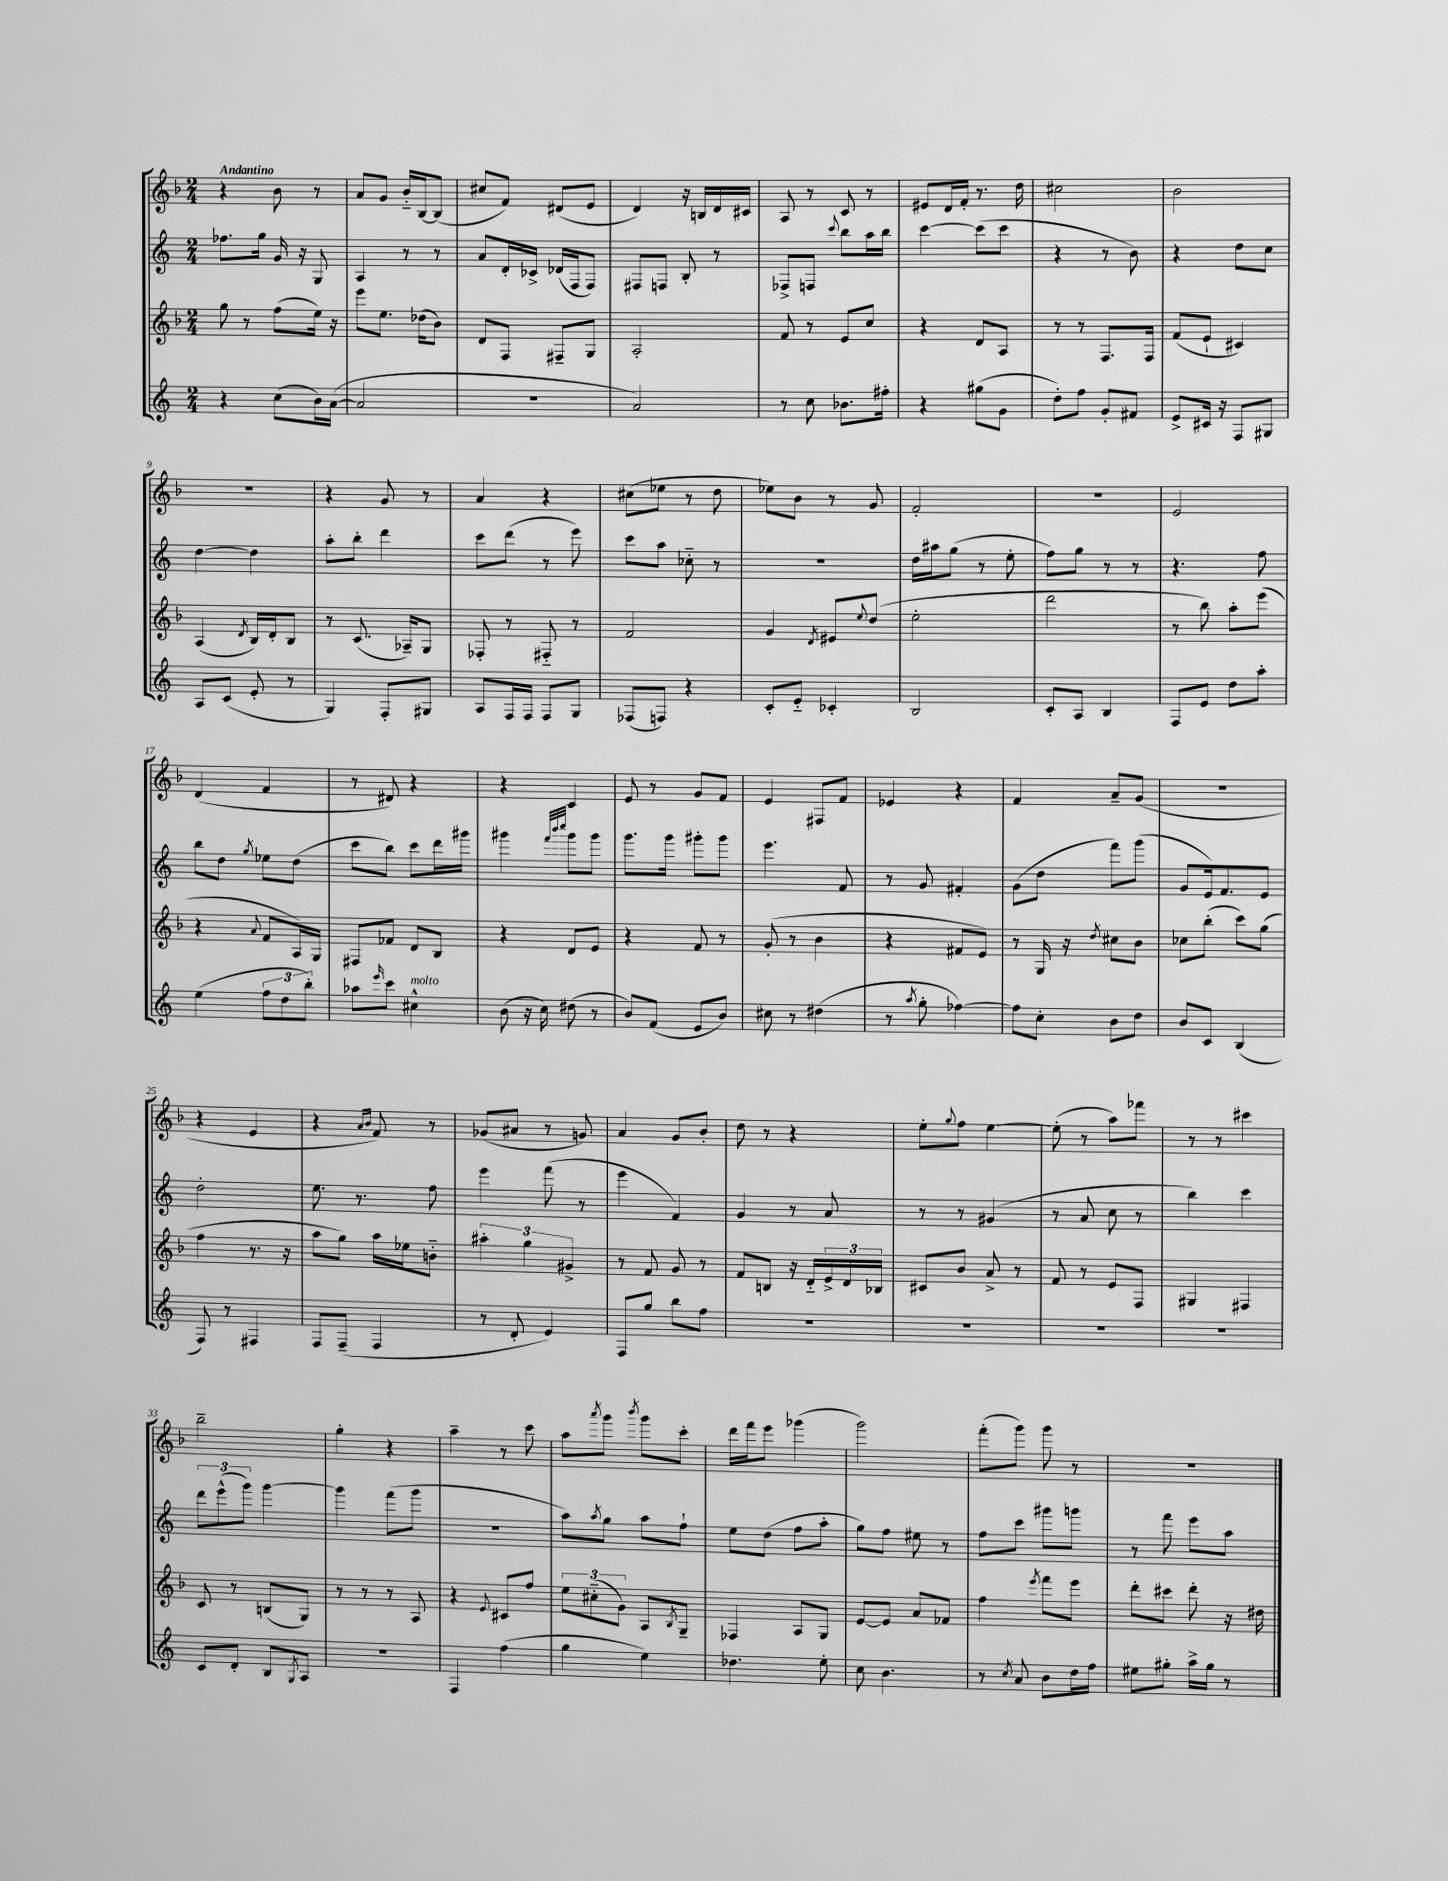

**kern	**kern	**kern	**kern
*staff4	*staff3	*staff2	*staff1
*clefG2	*clefG2	*clefG2	*clefG2
*k[]	*k[b-]	*k[]	*k[b-]
*M2/4	*M2/4	*M2/4	*M2/4
4r	8gg	8.ff-	4r
.	8r	.	.
.	.	16gg	.
(8cc	(8ff	16g	8b-
.	.	16r	.
16b)	16ee)	8G	8r
([16a	16r	.	.
=	=	=	=
2a]	8eee	4A	8a
.	8.ee	.	8g
.	.	8r	16b-'~
.	(16dd-	.	[16B-
.	8b-)	8r	(8B-]
=	=	=	=
2r	8d	8a	8cc#
.	8F	16d'	8f)
.	.	16c-^	.
.	8F#~	(16d-	(8d#
.	.	16F	.
.	8G	8F)	8e
=	=	=	=
2a)	2A'	8F#	4d)
.	.	8F	.
.	.	8B'	16r
.	.	.	16B
.	.	8r	16d
.	.	.	16c#
=	=	=	=
8r	8f	8F-^	8A
8cc	8r	8F	8r
.	.	8qqccc	.
8.b-	8e	8bb	8c
.	8cc	16aa	8r
16ff#'	.	16bb	.
=	=	=	=
4r	4r	[4ccc	8e#
.	.	.	16d
.	.	.	16f'
(8gg#	8d	(8ccc]	8.r
8g	8A	8ccc	.
.	.	.	16dd
=	=	=	=
8dd')	8r	4r	2cc#
8ff	8r	.	.
8g'	8.F	8r	.
8f#	.	8b)	.
.	16F	.	.
=	=	=	=
8e^	(8f	4r	2b-
16c#	8e`	.	.
16r	.	.	.
8F	4c#)	8dd	.
8G#	.	8cc	.
=	=	=	=
8A	(4A	[4dd	2r
(8c	.	.	.
.	8qd	.	.
8e'	16B-)	4dd]	.
.	16d'	.	.
8r	8B-	.	.
=	=	=	=
4G)	8r	8aa'	4r
.	(8.c	8bb'	.
8F'	.	4ddd	8g
.	16A-~)	.	.
8G#	8G	.	8r
=	=	=	=
8A	8F-'	8ccc	4a
16F	8r	(8ddd	.
16F	.	.	.
8F	8F#'~	8r	4r
8G	8r	8eee)	.
=	=	=	=
(8F-	2f	8ccc	(8cc#
8F)	.	8aa	8ee-
4r	.	8cc-'~	8r
.	.	8r	8dd
=	=	=	=
8c'	4g	2r	8ee-)
8e'~	.	.	8b-
.	8qd	.	.
4c-'	8e#	.	8r
.	8qqee	.	.
.	(8dd	.	8g
=	=	=	=
2B	2ee'	16dd	2f'
.	.	16aa#	.
.	.	(8gg	.
.	.	8r	.
.	.	8ee'	.
=	=	=	=
8c'	2ddd	8ff)	2r
8A	.	8gg	.
4B	.	8r	.
.	.	8r	.
=	=	=	=
8F	8r	4.r	2e
8e	8bb-)	.	.
8dd	8aa'	.	.
8aa'	(8eee	8ff	.
=	=	=	=
(4ee	4r	8bb	(4d
.	.	8dd	.
.	8qqa	8qgg	.
12ff	8f	8ee-	4f
12dd	.	.	.
.	16A)	(8dd	.
12bb')	.	.	.
.	16G	.	.
=	=	=	=
8aa-	8F#	8ccc	8r
16qqeee	.	.	.
8ccc	8f-	8bb)	8d#)
4cc#^^	8d	8ccc	4r
.	8B-	16ddd	.
.	.	16ggg#	.
=	=	=	=
(8b	4r	4ggg#	4r
16r	.	.	.
16cc)	.	.	.
.	.	32qqfff	.
.	.	32qqbbb	.
.	.	32qqcccc	.
(8dd#	8d	8ggg#	4c
8r	8e	8ggg#	.
=	=	=	=
8b)	4r	8.ggg	8e
(8f	.	.	8r
.	.	16ggg	.
8e	8f	8ggg#'	8g
8b)	8r	8ggg#	8f
=	=	=	=
8cc#	(8g'	4.eee	4e
8r	8r	.	.
(4dd#	4b-	.	8F#
.	.	8f	8f
=	=	=	=
8r	4r	8r	4e-
8qaa	.	.	.
8gg'	.	8g	.
[4ff-)	8f#	4f#'	4r
.	8e)	.	.
=	=	=	=
8ff-]	8r	(8g	4f
8cc'	16G	8dd	.
.	16r	.	.
.	8qdd	.	.
8b	8cc#	8fff)	8a~
8dd	8b-	(8ggg	(8g
=	=	=	=
8b	8cc-	8g	2r
8c	(8bb-'	16e)	.
.	.	8.f	.
(4B	8ccc)	.	.
.	(8gg	8e	.
=	=	=	=
8F)	4ff	2dd'	4r
8r	.	.	.
4F#	8.r	.	4e
.	16r	.	.
=	=	=	=
8F	8aa	8.ee	4r
(8F~	8gg)	.	.
.	.	8.r	.
.	.	.	16qqa
.	.	.	16qqb-
4F	16aa	.	8f)
.	16ee-	.	.
.	8b'~	8ff	8r
=	=	=	=
8r	6aa#'	4eee	(8g-
8d'	.	.	8a#
.	6gg	.	.
4e)	.	(8fff	8r
.	6g#^	.	.
.	.	8r	8g)
=	=	=	=
8F	8r	4eee	4a
8gg	8f	.	.
8bb	8g	4f)	8g
8ff	8r	.	8b-'
=	=	=	=
2r	8f	4g	8dd
.	8B	.	8r
.	16r	8r	4r
.	16d'~	.	.
.	24e^	8a	.
.	24d	.	.
.	24B-	.	.
=	=	=	=
2r	8c#	8r	8ee'
.	.	.	8qqgg
.	8b-	8r	8ff
.	8a^	(4g#	[4ee
.	8r	.	.
=	=	=	=
2r	8f	8r	(8ee']
.	8r	8a	8r
.	8e	8cc	8aa)
.	8F	8r	8fff-
=	=	=	=
2r	4G#	4bb)	8r
.	.	.	8r
.	4F#	4ccc	4ccc#
=	=	=	=
8c	8c	12ddd	2bb-~
.	.	(12eee^^	.
8d'	8r	.	.
.	.	12ggg)	.
8B	(8B	[4ggg	.
8qG	.	.	.
8A	8G)	.	.
=	=	=	=
2r	8r	4ggg]	4gg'
.	8r	.	.
.	8r	(8fff	4r
.	8A	8ggg	.
=	=	=	=
4F	4r	2r	4aa~
.	8qqe	.	.
(4ff	8c#	.	8r
.	8ff	.	8ccc
=	=	=	=
4gg	12ee	8aa)	8aa
.	(12cc#'~	.	.
.	.	8qaa	8qaaa
.	.	8gg	8ggg
.	12g)	.	.
.	.	.	8qbbb-
4ee)	8A	8aa	8ggg
.	8qB-	.	.
.	8G~	8ff`	8ccc'
=	=	=	=
4.dd-	4F-	8ee	16ddd
.	.	.	16fff
.	.	(8dd	8eee
.	8A	8ff	(4ggg-
8ee'	8G	8aa'	.
=	=	=	=
8cc	[8e	8gg)	2ggg)
4.b	8e]	8ff	.
.	8a	8ee#	.
.	8f-	8r	.
=	=	=	=
8r	4ff	8ff	(8fff'
8qcc	.	.	.
8a	.	8ccc	8ggg)
.	8qeee	.	.
8b	8fff	8ggg#	8ggg
16dd	8eee	8ggg	8r
16ff	.	.	.
=	=	=	=
8ee#	8ddd'	8r	2r
8gg#'	8ccc#	8fff	.
16aa^	8ddd'	8eee	.
16gg#	.	.	.
8r	16r	8aa	.
.	16dd#	.	.
==	==	==	==
*-	*-	*-	*-
